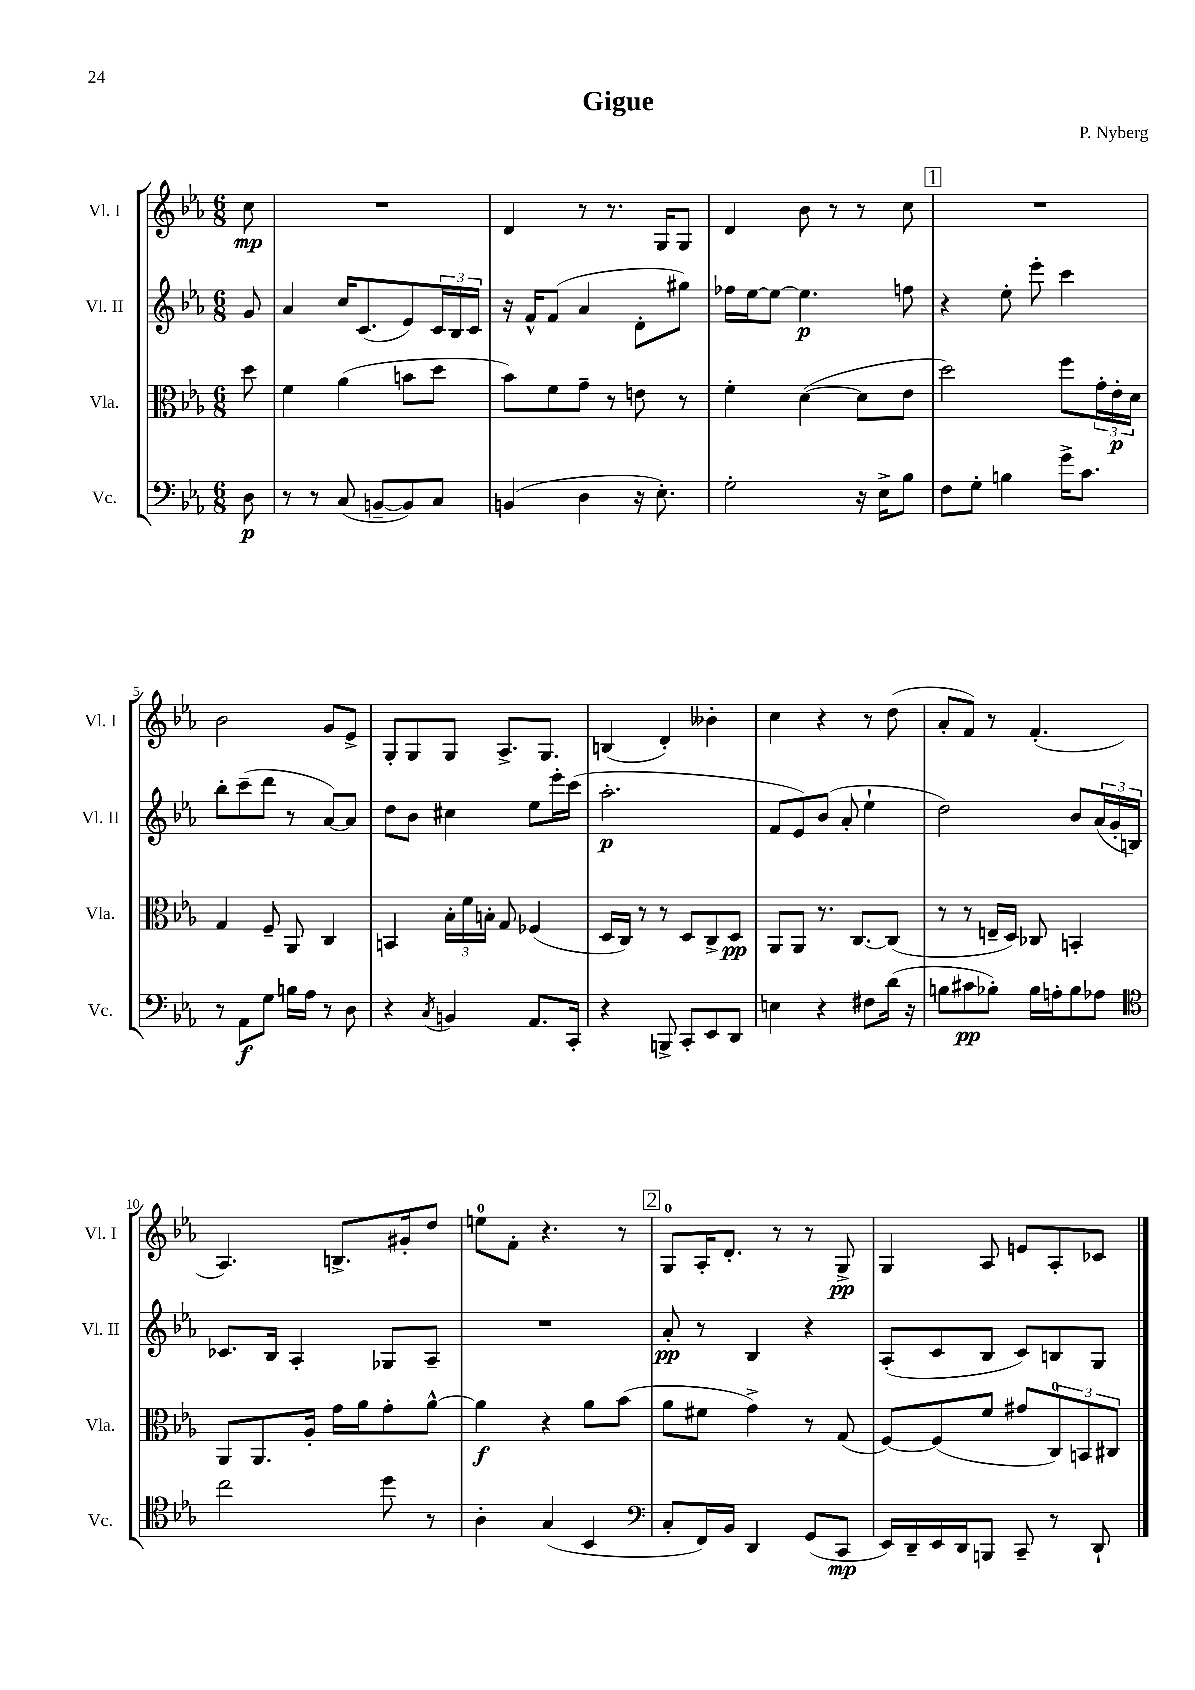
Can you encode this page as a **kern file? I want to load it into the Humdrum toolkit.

**kern	**kern	**kern	**kern
*staff4	*staff3	*staff2	*staff1
*clefF4	*clefC3	*clefG2	*clefG2
*k[b-e-a-]	*k[b-e-a-]	*k[b-e-a-]	*k[b-e-a-]
*M6/8	*M6/8	*M6/8	*M6/8
8D	8dd	8g	8cc
=	=	=	=
8r	4f	4a-	2.r
8r	.	.	.
(8C	(4a-	16cc	.
.	.	(8.c	.
[8BB~	.	.	.
8BB])	8b	8e-)	.
8C	8dd	24c	.
.	.	24B-	.
.	.	24c	.
=	=	=	=
(4BB	8b-)	16r	4d
.	.	16f^^	.
.	8f	(8f	.
4D	8g~	4a-	8r
.	8r	.	8.r
16r	8e	8d'	.
8.E-')	.	.	16G
.	8r	8gg#)	8G
=	=	=	=
2G'	4f'	16ff-	4d
.	.	[16ee-	.
.	.	8ee-_	.
.	([4d	4.ee-]	8b-
.	.	.	8r
16r	8d]	.	8r
16E-^	.	.	.
8B-	8e-	8ff	8cc
=	=	=	=
8F	2dd)	4r	2.r
8G'	.	.	.
4B	.	8ee-'	.
.	.	8eee-'	.
16g^	8ff	4ccc	.
8.c	.	.	.
.	24g'	.	.
.	24e-'	.	.
.	24d	.	.
=	=	=	=
8r	4G	8bb-'	2b-
8AA-	.	(8ccc~	.
8G	8F~	8ddd	.
16B	8AA-	8r	.
16A-	.	.	.
8r	4C	[8a-)	8g
8D	.	8a-]	8e-^
=	=	=	=
4r	4BB	8dd	8G'
.	.	8b-	8G
8qC	.	.	.
4BB	24B-'	4cc#	8G
.	24f	.	.
.	24B'	.	.
.	8G	.	8.A-^
8.AA-	(4F-	8ee-	.
.	.	.	8.G
.	.	16eee-'	.
16CC'	.	(16ccc	.
=	=	=	=
4r	16D	2.aa-'	(4B
.	16C)	.	.
.	8r	.	.
8BBB^	8r	.	4d')
8CC'	8D	.	.
8EE-	8C^	.	4b--'
8DD	8D	.	.
=	=	=	=
4E	8AA-	8f	4cc
.	8AA-	8e-)	.
4r	8.r	(8b-	4r
.	.	8a-'	.
.	[8.C	.	.
8F#	.	4ee-`	8r
(16d	(8C]	.	(8dd
16r	.	.	.
=	=	=	=
8B	8r	2dd)	8a-'
8c#	8r	.	8f)
8B-')	16E~	.	8r
.	16D)	.	.
16B-	8C-	.	(4.f'
16A'	.	.	.
8B-	4BB'	8b-	.
8A-	.	(24a-	.
.	.	24g'	.
.	.	24B)	.
=	=	=	=
*clefC4	*	*	*
2cc	8AA-	8.c-	4.A-)
.	8.AA-	.	.
.	.	16B-	.
.	.	4A-'	.
.	16A-'	.	.
.	16g	.	8.B^
.	16a-	.	.
8dd	8g'	8G-	.
.	.	.	16g#'
8r	[8a-^^	8A-~	8dd
=	=	=	=
4A-'	4a-]	2.r	8ee
.	.	.	8f'
(4G	4r	.	4.r
4BB-	8a-	.	.
.	(8b-	.	8r
=	=	=	=
*clefF4	*	*	*
8C'	8a-	8a-'	8G
16FF)	8f#	8r	16A-'
16BB-	.	.	8.d'
4DD	4g^)	4B-	.
.	.	.	8r
(8GG	8r	4r	8r
8CC	(8G	.	8G^
=	=	=	=
16EE-)	[8F)	(8A-'	4G
16DD~	.	.	.
16EE-	(8F]	8c	.
16DD	.	.	.
8BBB	8f	8B-	8A-
8CC~	8g#	8c)	8e
8r	12C)	8B	8A-'
.	12BB	.	.
8DD`	.	8G	8c-
.	12C#	.	.
==	==	==	==
*-	*-	*-	*-
